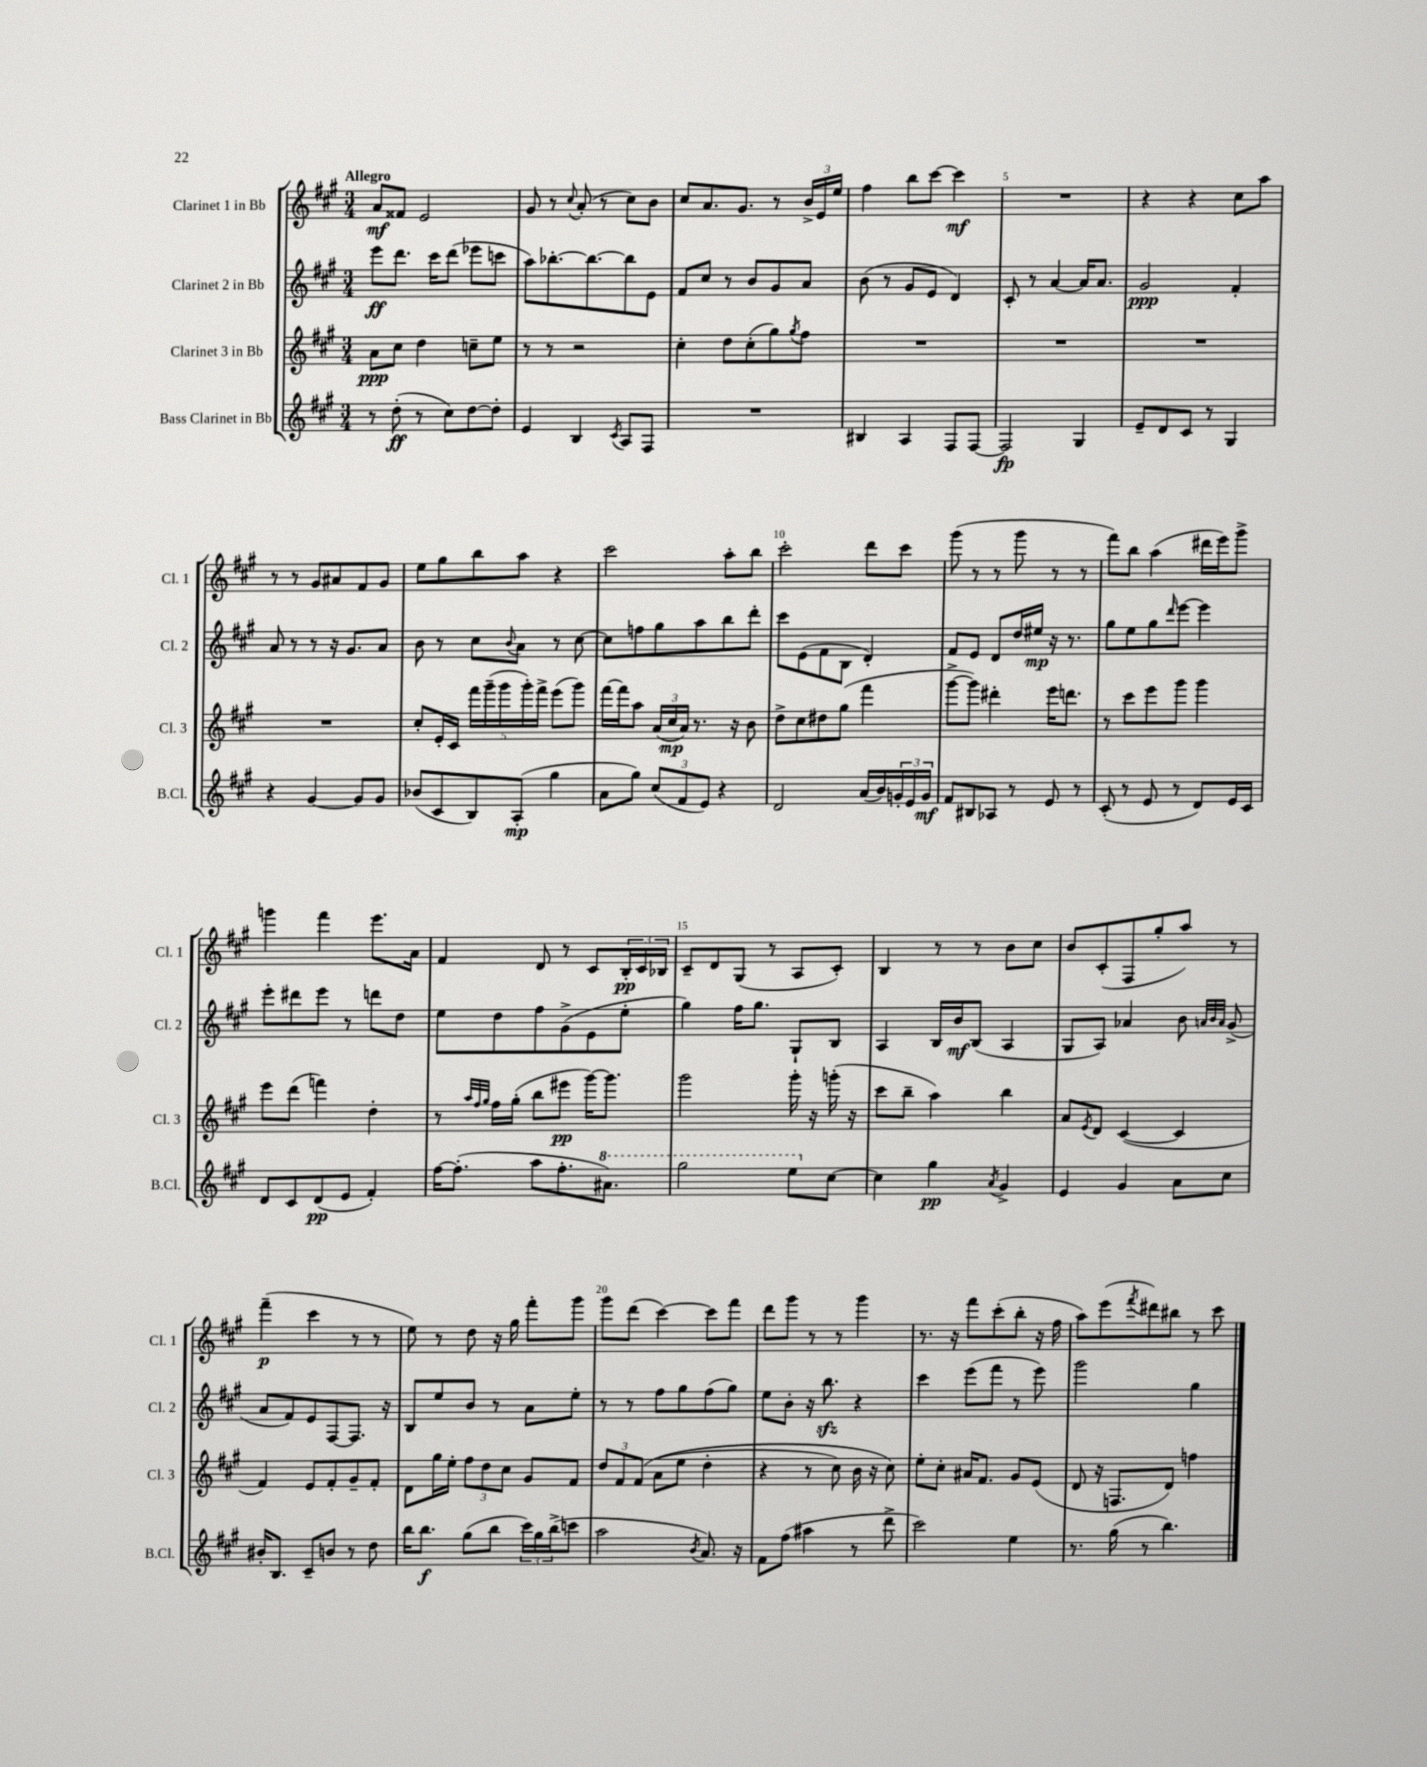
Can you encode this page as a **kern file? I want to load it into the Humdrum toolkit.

**kern	**dynam	**kern	**dynam	**kern	**dynam	**kern	**dynam
*part4	*part4	*part3	*part3	*part2	*part2	*part1	*part1
*staff4	*staff4	*staff3	*staff3	*staff2	*staff2	*staff1	*staff1
*I"Bass Clarinet in Bb	*	*I"Clarinet 3 in Bb	*	*I"Clarinet 2 in Bb	*	*I"Clarinet 1 in Bb	*
*I'B.Cl.	*	*I'Cl. 3	*	*I'Cl. 2	*	*I'Cl. 1	*
*clefG2	*	*clefG2	*	*clefG2	*	*clefG2	*
*k[f#c#g#]	*	*k[f#c#g#]	*	*k[f#c#g#]	*	*k[f#c#g#]	*
*M3/4	*	*M3/4	*	*M3/4	*	*M3/4	*
=1	=1	=1	=1	=1	=1	=1	=1
!	!	!	!	!	!	!LO:TX:a:B:t=Allegro	!
8r	.	8a\L	ppp	8eee\L	ff	8a/L	mf
(8dd'\	ff	8cc#\J	.	8.ddd\J	.	8f##X/J	.
8r	.	4dd\	.	.	.	2e/	.
.	.	.	.	16ccc#\KL	.	.	.
8cc#\L)	.	.	.	(8ddd\J	.	.	.
[8dd\	.	8ccn~\L	.	8eee-X\L	.	.	.
8dd'\J]	.	8ee\J	.	8cccn\J	.	.	.
=2	=2	=2	=2	=2	=2	=2	=2
4e/	.	8r	.	8aa\L)	.	8g#/	.
.	.	8r	.	[8.bb-X'\	.	8r	.
.	.	.	.	.	.	8qqcc#/	.
4B/	.	2r	.	.	.	(8a'/	.
.	.	.	.	8.bb-\_	.	.	.
.	.	.	.	.	.	8r	.
8qc#/	.	.	.	.	.	.	.
8A/L	.	.	.	8bb-\]	.	8cc#\L)	.
8F#/J	.	.	.	8e\J	.	8b\J	.
=3	=3	=3	=3	=3	=3	=3	=3
2.r	.	4cc#'\	.	8f#/L	.	8cc#/L	.
.	.	.	.	8cc#/J	.	8.a/	.
.	.	8dd\L	.	8r	.	.	.
.	.	.	.	.	.	8.g#/J	.
.	.	(8cc#'\	.	8b/L	.	.	.
.	.	8gg#\)	.	8g#/	.	8r	.
.	.	8qgg#/	.	.	.	.	.
.	.	8ff#\J	.	8a/J	.	24b^/LL	.
.	.	.	.	.	.	24e/	.
.	.	.	.	.	.	24ee/JJ	.
=4	=4	=4	=4	=4	=4	=4	=4
4B#X/	.	2.r	.	(8b\	.	4ff#\	.
.	.	.	.	8r	.	.	.
4A/	.	.	.	8g#/L	.	8bb\L	.
.	.	.	.	8e/J	.	[8ccc#\J	.
8F#/L	.	.	.	4d/)	.	4ccc#\]	mf
[8F#/J	.	.	.	.	.	.	.
=5	=5	=5	=5	=5	=5	=5	=5
2F#/]	fp	2.r	.	8c#'/	.	2.r	.
.	.	.	.	8r	.	.	.
.	.	.	.	[4a/	.	.	.
4G#/	.	.	.	16a/KL]	.	.	.
.	.	.	.	8.a/J	.	.	.
=6	=6	=6	=6	=6	=6	=6	=6
8e~/L	.	2.r	.	2g#/	ppp	4r	.
8d/	.	.	.	.	.	.	.
8c#/J	.	.	.	.	.	4r	.
8r	.	.	.	.	.	.	.
4G#/	.	.	.	4f#'/	.	8cc#\L	.
.	.	.	.	.	.	8aa\J	.
!!LO:LB:g=z
=7	=7	=7	=7	=7	=7	=7	=7
4r	.	2.r	.	8a/	.	8r	.
.	.	.	.	8r	.	8r	.
[4g#/	.	.	.	8r	.	8g#/L	.
.	.	.	.	16r	.	8a#X/	.
.	.	.	.	8.g#/L	.	.	.
8g#/L]	.	.	.	.	.	8f#/	.
8g#/J	.	.	.	8a/J	.	8g#/J	.
=8	=8	=8	=8	=8	=8	=8	=8
(8b-X/L	.	8cc#'/L	.	8b\	.	8ee\L	.
8c#/	.	16e'/L	.	8r	.	8gg#\	.
.	.	16c#/JJ	.	.	.	.	.
8B/)	.	20fff#\LL	.	8cc#\L	.	8bb\	.
.	.	(20ggg#~\	.	.	.	.	.
.	.	20ggg#\	.	.	.	.	.
.	.	.	.	8qqb/	.	.	.
(8A'/J	mp	.	.	8a\J	.	8aa\J	.
.	.	20ggg#'\)	.	.	.	.	.
.	.	20fff#^\JJ	.	.	.	.	.
4gg#\	.	(8eee\L	.	8r	.	4r	.
.	.	8ggg#\J)	.	[8cc#\	.	.	.
=9	=9	=9	=9	=9	=9	=9	=9
8a\L	.	[16fff#\LL	.	8cc#\L]	.	2ccc#\	.
.	.	16fff#\J]	.	.	.	.	.
8gg#\J)	.	8aa\J	.	8ffn\	.	.	.
(12cc#/L	.	(24a/LL	.	8gg#\	.	.	.
.	.	24cc#/	mp	.	.	.	.
12f#/	.	24a/JJ)	.	.	.	.	.
.	.	8.r	.	8aa\	.	.	.
12e/J)	.	.	.	.	.	.	.
4r	.	.	.	8bb\	.	8aa'\L	.
.	.	16r	.	.	.	.	.
.	.	8b\	.	8ddd'\J	.	8bb\J	.
=10	=10	=10	=10	=10	=10	=10	=10
2d/	.	8dd^\L	.	8ccc#\L	.	2ccc#'\	.
.	.	8cc#\	.	(8e\	.	.	.
.	.	8dd#X\	.	8f#\	.	.	.
.	.	(8gg#\J	.	8B\J	.	.	.
(16a/LL	.	4fff#\	.	4d'/)	.	8ddd\L	.
16b/)	.	.	.	.	.	.	.
24gn'/	.	.	.	.	.	8ccc#\J	.
24e/	.	.	.	.	.	.	.
24g/JJ	mf	.	.	.	.	.	.
=11	=11	=11	=11	=11	=11	=11	=11
8f#/L	.	[8ggg#^\L	.	8f#/L	.	(8ggg#\	.
8B#X/	.	8ggg#\J])	.	8e/J	.	8r	.
8A-X/J	.	4ddd#X'\	.	8d/L	.	8r	.
8r	.	.	.	16dd/L	.	8ggg#\	.
.	.	.	.	16ee#X/JJ	mp	.	.
8e/	.	16eee\KL	.	16r	.	8r	.
.	.	8.dddn\J	.	8.r	.	.	.
8r	.	.	.	.	.	8r	.
=12	=12	=12	=12	=12	=12	=12	=12
(8c#'/	.	8r	.	8gg#\L	.	8fff#\L)	.
8r	.	8ccc#\L	.	8ee\	.	8bb\J	.
8e/	.	8eee\	.	8gg#\	.	(4aa\	.
.	.	.	.	16qqddd/	.	.	.
8r	.	8ggg#\J	.	[8eee\J	.	.	.
8d/L)	.	4ggg#\	.	4eee\]	.	16ddd#X\LL	.
.	.	.	.	.	.	16eee\J)	.
16e/L	.	.	.	.	.	8ggg#^\J	.
16c#/JJ	.	.	.	.	.	.	.
!!LO:LB:g=z
=13	=13	=13	=13	=13	=13	=13	=13
8d/L	.	8eee\L	.	8eee'\L	.	4gggn\	.
8c#/	.	(8ddd\J	.	8ddd#X\	.	.	.
(8d/	pp	4fffn\)	.	8eee\J	.	4fff#\	.
8e/J	.	.	.	8r	.	.	.
4f#'/)	.	4dd'\	.	8dddn\L	.	8.eee\L	.
.	.	.	.	8dd\J	.	.	.
.	.	.	.	.	.	16a\Jk	.
=14	=14	=14	=14	=14	=14	=14	=14
[16ff#\KL	.	8r	.	8ee\L	.	4f#/	.
(8.ff#'\J]	.	.	.	.	.	.	.
.	.	32qqaa/LLL	.	.	.	.	.
.	.	32qqff#/	.	.	.	.	.
.	.	32qqgg#/JJJ	.	.	.	.	.
.	.	16ff#\LL	.	8dd\	.	.	.
.	.	(16gg#'\JJ	.	.	.	.	.
8aa\L	.	8bb\L	.	8ff#\	.	8d/	.
8.ff#'\	.	8eee#X\J	pp	(8g#^\	.	8r	.
.	.	[16ggg#\KL)	.	8e\	.	8c#/L	.
*8va	*	*	*	*	*	*	*
8.aa#X\J)	.	8.ggg#\J]	.	.	.	.	.
.	.	.	.	8ee'\J	.	24B'/L	pp
.	.	.	.	.	.	24c#/	.
.	.	.	.	.	.	24B-X/JJ	.
=15	=15	=15	=15	=15	=15	=15	=15
2ggg#\	.	2ggg#\	.	4gg#\)	.	8c#~/L	.
.	.	.	.	.	.	8d/	.
.	.	.	.	16ff#\KL	.	(8G#/J	.
.	.	.	.	8.gg#\J	.	.	.
.	.	.	.	.	.	8r	.
8eee\L	.	16ggg#'\	.	8G#`/L	.	8A/L	.
.	.	16r	.	.	.	.	.
*X8va	*	*	*	*	*	*	*
[8cc#\J	.	(16gggn'\	.	8B/J	.	8c#'/J)	.
.	.	16r	.	.	.	.	.
=16	=16	=16	=16	=16	=16	=16	=16
4cc#\]	.	8ccc#\L	.	4A/	.	4B/	.
.	.	8bb~\J	.	.	.	.	.
4gg#\	pp	4aa\)	.	16B/LL	.	8r	.
.	.	.	.	16b/J	mf	.	.
.	.	.	.	(8B/J	.	8r	.
8qa/	.	.	.	.	.	.	.
4g#^/	.	4bb\	.	4A/	.	8b\L	.
.	.	.	.	.	.	8cc#\J	.
=17	=17	=17	=17	=17	=17	=17	=17
4e/	.	8a/L	.	8G#/L	.	8b/L	.
.	.	8qe/	.	.	.	.	.
.	.	8d/J	.	8A/J)	.	(8c#'/	.
4g#/	.	([4c#/	.	4a-X/	.	8F#/	.
.	.	.	.	.	.	8gg#'/	.
8a\L	.	4c#/]	.	8b\	.	8aa/J)	.
.	.	.	.	32qqan/LLL	.	.	.
.	.	.	.	32qqb/	.	.	.
.	.	.	.	32qqa/JJJ	.	.	.
8cc#\J	.	.	.	(8g#^/	.	8r	.
!!LO:LB:g=z
=18	=18	=18	=18	=18	=18	=18	=18
16b#X'/KL	.	4f#/)	.	8a/L	.	(4fff#~\	p
8.B/J	.	.	.	.	.	.	.
.	.	.	.	8f#/)	.	.	.
8c#~/L	.	8e/L	.	8e/	.	4ccc#\	.
8bn/J	.	8f#'/	.	[8F#/	.	.	.
8r	.	8g#~/	.	8.F#/J]	.	8r	.
8dd\	.	8f#'/J	.	.	.	8r	.
.	.	.	.	16r	.	.	.
=19	=19	=19	=19	=19	=19	=19	=19
16bb\KL	.	8d\L	.	8B/L	.	8ee\)	.
8.bb\J	f	.	.	.	.	.	.
.	.	16gg#\L	.	8ee/	.	8r	.
.	.	16ee'\JJ	.	.	.	.	.
(8gg#\L	.	12ff#\L	.	8b/J	.	8dd\	.
.	.	12dd\	.	.	.	.	.
8bb\J	.	.	.	8r	.	16r	.
.	.	12cc#\J	.	.	.	.	.
.	.	.	.	.	.	16gg#\	.
24ccc#\LL)	.	8g#/L	.	8a\L	.	8fff#'\L	.
24gg#\	.	.	.	.	.	.	.
(24bb^\J	.	.	.	.	.	.	.
8cccn\J	.	8f#/J	.	8ee'\J	.	8ggg#\J	.
=20	=20	=20	=20	=20	=20	=20	=20
2aa\	.	12dd/L	.	8r	.	8ggg#\L	.
.	.	12f#/	.	.	.	.	.
.	.	.	.	8r	.	(8ddd\J	.
.	.	(12f#/J	.	.	.	.	.
.	.	(8a\L	.	8ff#\L	.	[4ccc#\)	.
.	.	8ee\J	.	8gg#\	.	.	.
8qb/	.	.	.	.	.	.	.
8.a/)	.	4dd'\	.	(8ff#\	.	8ccc#\L]	.
.	.	.	.	8gg#\J)	.	8fff#\J	.
16r	.	.	.	.	.	.	.
=21	=21	=21	=21	=21	=21	=21	=21
8f#\L	.	4r	.	8ee\L	.	8ddd\L	.
(8ff#\J	.	.	.	8b'\J	.	8ggg#\J	.
4aa#X\	.	8r	.	16r	.	8r	.
.	.	.	.	8.bbzz\	.	.	.
.	.	8cc#\)	.	.	.	8r	.
8r	.	16b\	.	4r	.	4ggg#\	.
.	.	16r	.	.	.	.	.
8ddd^\	.	8cc#\)	.	.	.	.	.
=22	=22	=22	=22	=22	=22	=22	=22
2ccc#\)	.	8ee'\L	.	4ccc#\	.	8.r	.
.	.	8cc#'\J	.	.	.	.	.
.	.	.	.	.	.	16r	.
.	.	16a#X/KL	.	(8eee\L	.	8fff#\L	.
.	.	8.f#/J	.	.	.	.	.
.	.	.	.	8fff#\J	.	(8ccc#'\	.
4ee\	.	8g#/L	.	8r	.	8bb'\J	.
.	.	(8e/J	.	8eee\)	.	16r	.
.	.	.	.	.	.	16ff#\	.
=23	=23	=23	=23	=23	=23	=23	=23
8.r	.	8d/	.	2ggg#\	.	8aa\L)	.
.	.	16r	.	.	.	(8eee\	.
(16gg#\	.	8.Fn/L	.	.	.	.	.
.	.	.	.	.	.	8qfff#/	.
8r	.	.	.	.	.	8ddd#X\)	.
4.bb\)	.	8d/J)	.	.	.	8bb#X\J	.
.	.	4ffn\	.	4gg#\	.	8r	.
.	.	.	.	.	.	8ccc#\	.
==	==	==	==	==	==	==	==
*-	*-	*-	*-	*-	*-	*-	*-
